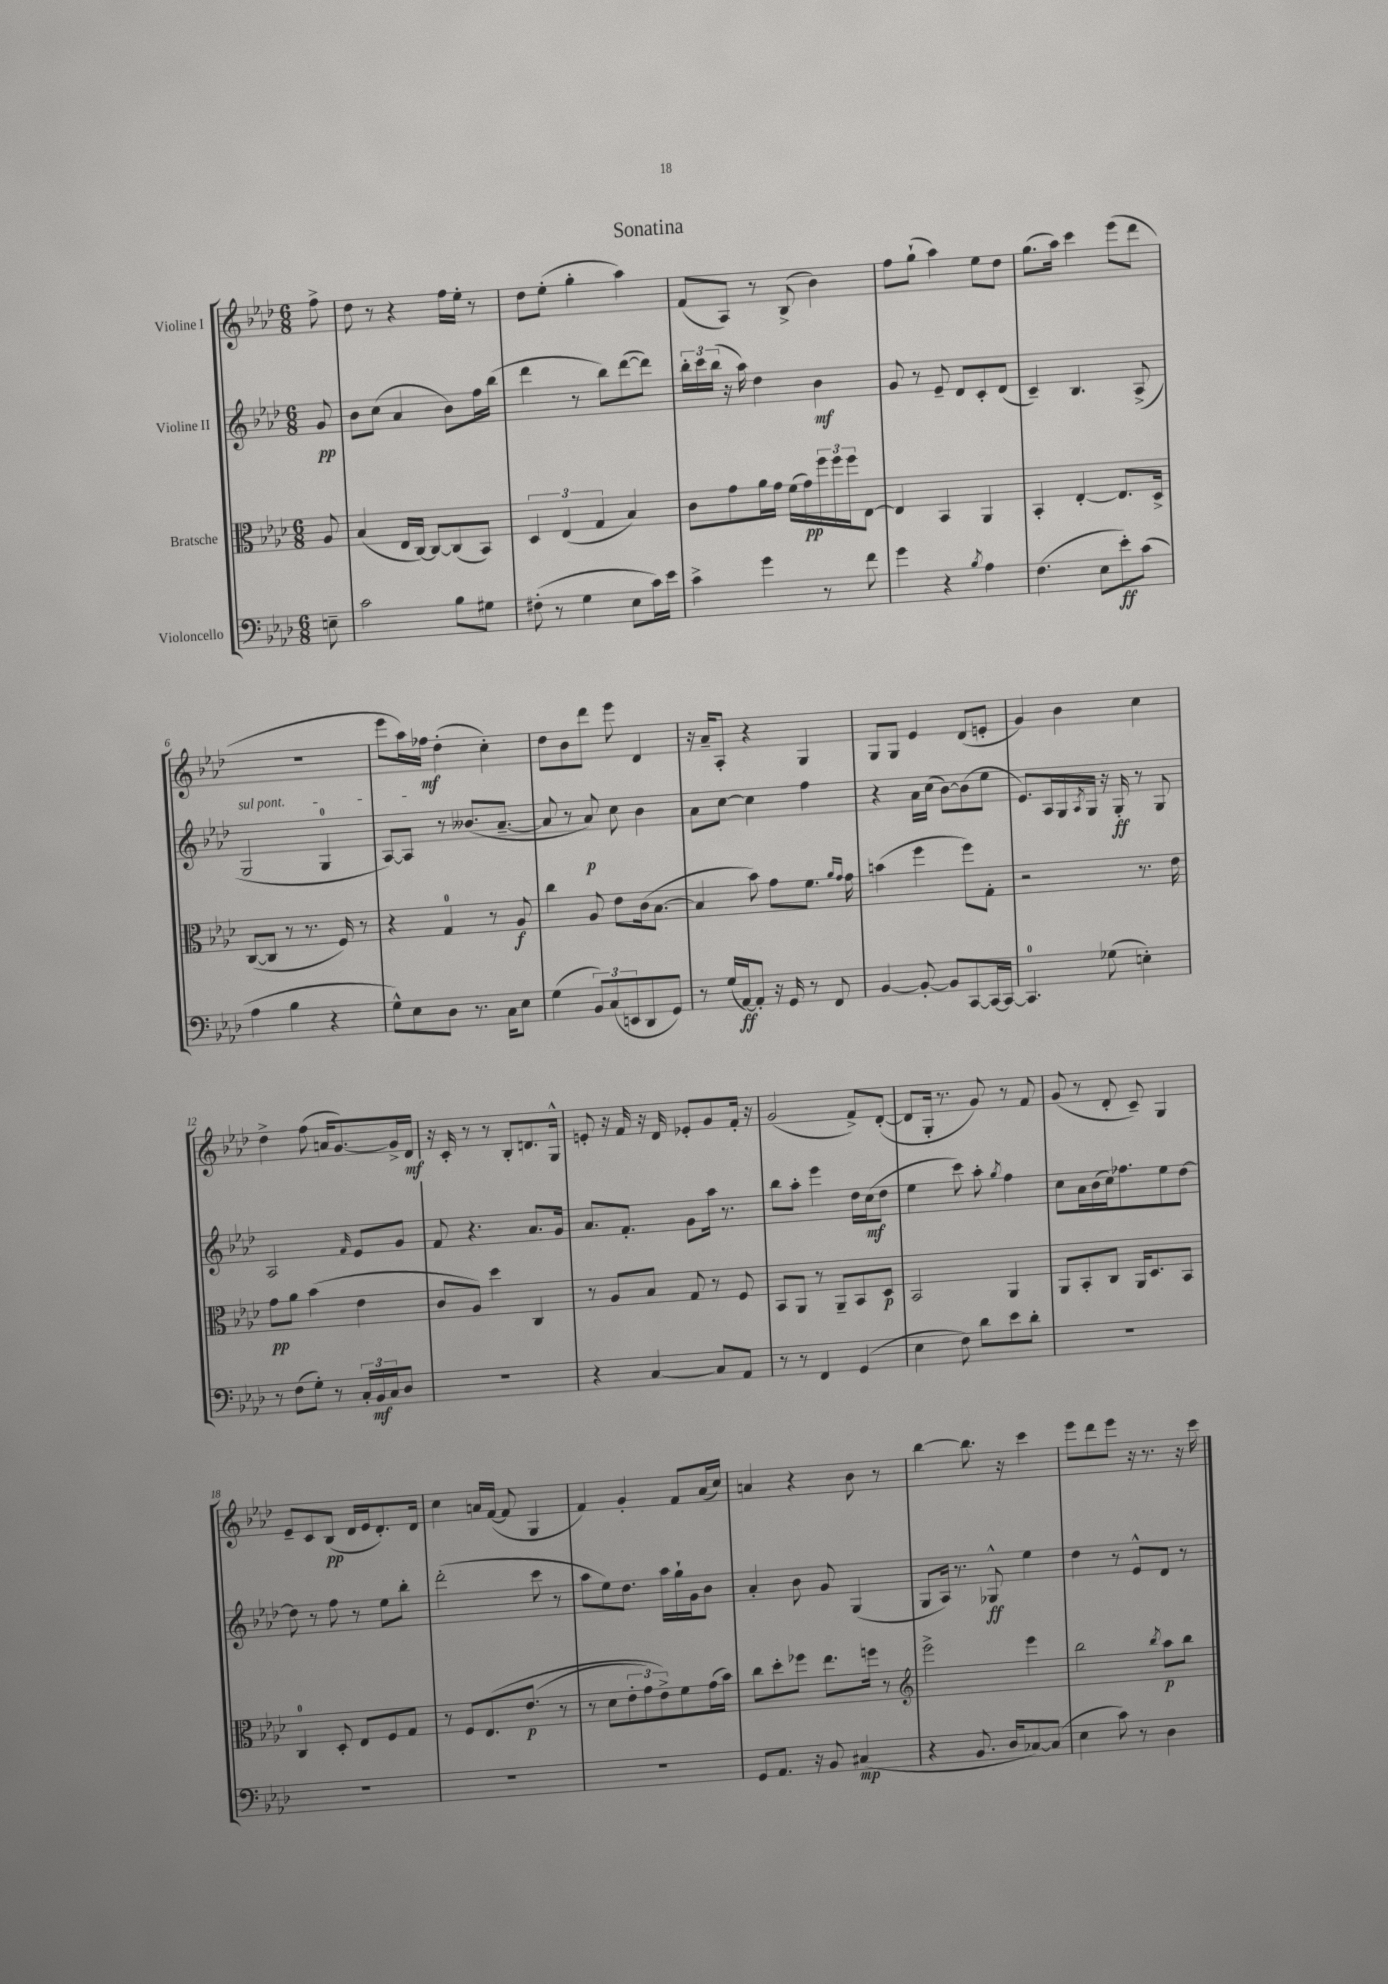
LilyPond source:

\header { title = "Sonatina" }
<<
\new StaffGroup <<
\new Staff = "s0" \with { instrumentName = "Violine I" } {
    \clef treble \key aes \major \numericTimeSignature \time 6/8 \partial 8
    f''8-> |
    des''8 r8 r4 f''16 ees''16-. r8 |
    des''8 ees''8-.( g''4-. aes''4) |
    f'8( aes8) r8 bes8->( bes'4) |
    f''8 g''8-!( aes''4) ees''8 des''8 |
    g''8.( aes''16) c'''4 ees'''8( des'''8 |
    R2. |
    ees'''8 aes''16) fes''16\mf des''4-.( c''4-.) |
    des''8 bes'8 des'''8 ees'''8 des'4 |
    r16 aes'16-- aes8-. r4 g4 |
    g8 g8 ees'4 des'8( e'8-. |
    g'4) bes'4 c''4 |
    des''4-> f''8( a'16 g'8.~) g'16-> des'16\mf |
    r16 c'16-. r8 r8 bes8-. d'8. g16-^ |
    e'8-. r16 f'16 r16 des'16 ees'8-. g'8 f'16-. r16 |
    g'2( f'8->) des'8~-.( |
    des'8 g16-. r8. g'8) r8 f'8 |
    g'8( r8 des'8-. c'8--) g4 |
    ees'8-- c'8 bes8\pp( des'16 ees'16 des'8.-.) des'16 |
    c''4 a'16 f'16~( f'8 g4 |
    f'4) g'4-. f'8 aes'16( c''16) |
    a'4 r4 bes'8 r8 |
    bes''4~ bes''8. r16 c'''4 |
    ees'''8 des'''8 ees'''8 r16 r8. r16 c'''16 \bar "|." |
}
\new Staff = "s1" \with { instrumentName = "Violine II" } {
    \clef treble \key aes \major \numericTimeSignature \time 6/8 \partial 8
    g'8\pp |
    bes'8 c''8( aes'4 bes'8) f''16 bes''16( |
    des'''4 r8 bes''8) des'''8~( des'''8) |
    \tuplet 3/2 { bes''16-. c'''16 bes''16( } r16 aes''16) des''4 bes'4\mf |
    g'8 r8 ees'8-- des'8 c'8-. des'8( |
    c'4--) bes4. aes8->( |
    \once \override TextSpanner.bound-details.left.text = \markup { \italic "sul pont." } g2\startTextSpan g4-0 |
    aes8~) aes8\stopTextSpan r8 beses'8.( aes'8.~-- |
    aes'8 r8 aes'8\p) c''8 bes'4 |
    aes'8 c''8~ c''4 f''4 |
    r4 aes'16 c''16( bes'8~) bes'8( ees''8 |
    ees'8.) aes16 g16 \acciaccatura { aes8 } g16 r16 g16-.\ff r8 g8 |
    aes2 \grace { f'16 } ees'8 g'8 |
    f'8 r4. aes'8. g'16 |
    aes'8. f'8.-. g'8 aes''16 r8. |
    bes''8 aes''8-. ees'''4 des''16 c''16\mf( des''8 |
    ees''4 c'''8) aes''8-. \acciaccatura { g''8 } f''4 |
    c''8 aes'16 bes'16( c''16) fes''8. ees''8 des''8~ |
    des''8 r8 f''8 r8 ees''8 bes''8-. |
    des'''2-.( c'''8 r8 |
    aes''8 ees''8) des''8. aes''16 g''16-! g'16 bes'8 |
    aes'4-. bes'8 g'8 g4( |
    g8 aes16) r8. ges8-^\ff ees''4 |
    des''4 r8 ees'8-^ des'8 r8 \bar "|." |
}
\new Staff = "s2" \with { instrumentName = "Bratsche" } {
    \clef alto \key aes \major \numericTimeSignature \time 6/8 \partial 8
    aes8 |
    bes4( ees16 c16~) c8~ c8( bes,8) |
    \tuplet 3/2 { des4 ees4( g4 } bes4) |
    c'8 g'8 aes'16 g'16 f'16( g'16\pp) \tuplet 3/2 { f''16 f''16 f''16 } ees8~ |
    ees4 bes,4 aes,4 |
    bes,4-. ees4~-. ees8. des16-> |
    c8~( c8 r8 r8. f16) r8 |
    r4 g4-0 r8 aes8\f |
    c''4 aes8 ees'8 c'16( bes8.~ |
    bes4 bes'8) g'8 f'8. \grace { aes'16 g'16 } g'16 |
    b'4( f''4 f''8) g8-. |
    r2 r8. ees'16 |
    g'8\pp aes'8 bes'4( ees'4 |
    c'8 aes8) des''4 c4 |
    r8 aes8 bes8 g8 r8 f8 |
    bes,8 aes,8 r8 aes,8-- bes,8 des8\p |
    bes,2 aes,4 |
    aes,8 bes,8-. c8 aes,16 des8. bes,8 |
    c4-0 des8-. ees8 f8 g8 |
    r8 f8 ees8.\( ees'8.\p( r8 |
    r8 des'8 \tuplet 3/2 { ees'8-. g'8) ees'8->\) } f'8 g'16( bes'16) |
    c''8 des''8-. fes''8 ees''8. f''16 r8 |
    \clef treble ees'''2-> ees'''4 |
    bes''2 \acciaccatura { bes''8 } aes''8\p bes''8 \bar "|." |
}
\new Staff = "s3" \with { instrumentName = "Violoncello" } {
    \clef bass \key aes \major \numericTimeSignature \time 6/8 \partial 8
    e8-- |
    c'2 bes8 gis8 |
    fis8-.( r8 g4 ees8 c'16) ees'16 |
    c'4-> g'4 r8 f'8 |
    g'4 r4 \acciaccatura { bes8 } aes4 |
    f4.( ees8 ees'8-.\ff) c'8( |
    aes4 bes4 r4 |
    g8-^) ees8 des8 r8. c16 ees8 |
    g4( \tuplet 3/2 { bes,8) c8( e,8 } des,8 g,8) |
    r8 g16( aes,16~\ff) aes,8-. r16 g,16 r8 f,8 |
    bes,4~ bes,8~-. bes,8 c,8~ c,16~ c,16~ |
    c,4.-0 ges8( e4-.) |
    r8 f8( g8-.) r8 \tuplet 3/2 { c16-. bes,16\mf c16 } des8 |
    R2. |
    r4 c4~ c8 aes,8 |
    r8 r8 f,4 g,4( |
    ees4 f8) des'8 ees'8 des'8-. |
    R2. |
    R2. |
    R2. |
    R2. |
    g,8 aes,8. r16 bes,8 cis4\mp( |
    r4 bes,8. des16 ces8~) ces8( |
    ees4 c'8) r8 des4 \bar "|." |
}
>>
>>
